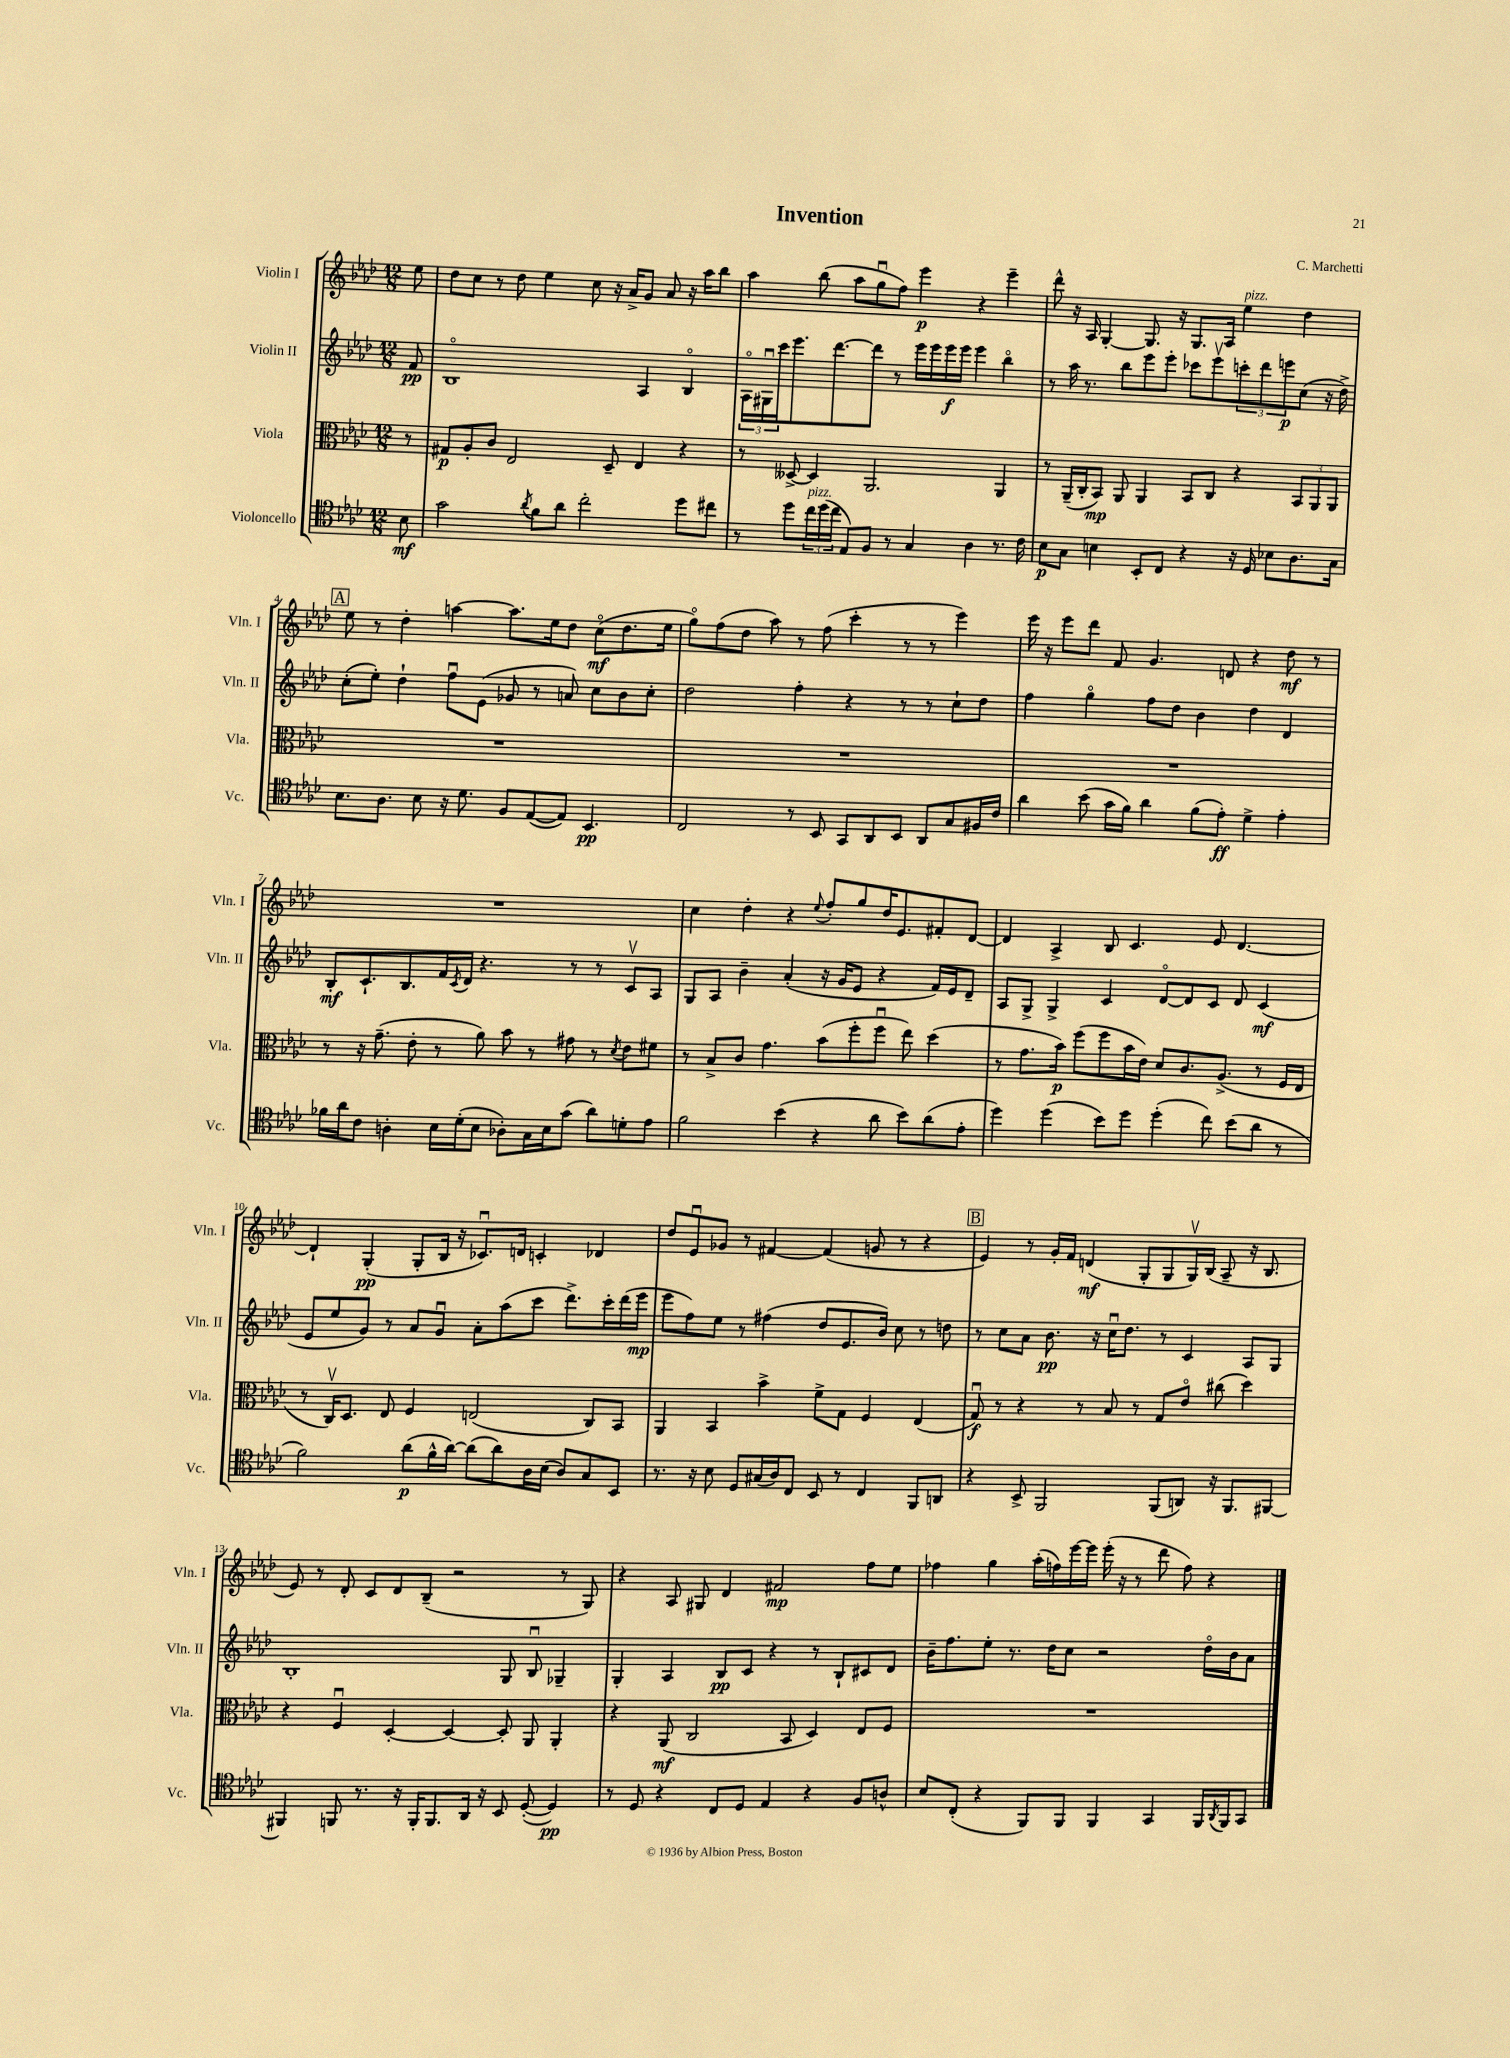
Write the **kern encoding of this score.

**kern	**kern	**kern	**kern
*staff4	*staff3	*staff2	*staff1
*clefC4	*clefC3	*clefG2	*clefG2
*k[b-e-a-d-]	*k[b-e-a-d-]	*k[b-e-a-d-]	*k[b-e-a-d-]
*M12/8	*M12/8	*M12/8	*M12/8
8B-\	8r	8f/	8ee-\
=	=	=	=
2g\	8G#/L	1B-o	8dd-\L
.	8A-'/	.	8cc\J
.	8c/J	.	8r
.	2E-/	.	8dd-\
8qa-/	.	.	.
8f\L	.	.	4ee-\
8a-\J	.	.	.
2cc'\	.	.	8cc\
.	8D-~/	.	16r
.	.	.	16a-^/LK
.	4E-/	4A-/	8g/J
.	.	.	8a-/
8dd-\L	4r	4B-o/	16r
.	.	.	16aa-\LK
8cc#\J	.	.	8bb-\J
=	=	=	=
8r	8r	24A-o\LL	4aa-\
.	.	24G#u\	.
.	.	24ccc\J	.
8dd-\L	[8D--^/	8.eee-\	.
24cc\L	4D--/]	.	(8bb-\
(24dd-\	.	.	.
.	.	[8.ddd-\	.
24cc\JJ	.	.	.
8E-/L)	.	.	8aa-\L
8F/J	2.AA-/	8ddd-\]J	8ggu\
8r	.	8r	8ff\J)
4G/	.	16eee-\LL	4eee-\
.	.	16eee-\	.
.	.	16eee-\	.
.	.	16eee-\JJ	.
4A-\	.	4eee-\	4r
8.r	4AA-/	4bb-o\	4eee-~\
16c\	.	.	.
=	=	=	=
8B-\L	8r	8r	8ddd-^^\
8G\J	(16AA-~/LL	16aa-\	16r
.	16C'/J	8.r	16A-/
4B\	8BB-/J)	.	[4G'/
.	8AA-/	8bb-\L	.
8BB-'/L	4AA-/	8eee-\	8.G/]
8C/J	.	8eee-'\J	.
.	.	.	16r
4r	8BB-/L	8ccc-\L	8.G/L
.	8C/J	8eee-v\	.
.	.	.	16A-/Jk
16r	4r	12ccc'\	4ee-\
16D-/	.	.	.
.	.	12ddd-\	.
8B-\L	.	.	.
.	.	12eee\	.
8.A-\	12BB-/L	(8cc\J	4dd-\
.	12AA-/	.	.
.	.	16r	.
.	12AA-/J	.	.
16G\Jk	.	16dd-^\)	.
=	=	=	=
8.B-\L	1.r	(8cc'\L	8ee-\
.	.	8ee-'\J)	8r
8.A-\J	.	.	.
.	.	4dd-`\	4dd-'\
8B-\	.	.	.
16r	.	8ffu\L	[4aa\
8.d-\	.	.	.
.	.	(8e-\J	.
8F/L	.	8g-/	8.aa\]L
([8E-/	.	8r	.
.	.	.	16ee-\k
8E-/]J)	.	8a/)	8dd-\J
4.BB-/	.	8cc\L	(8cco\L
.	.	8b-\	8.dd-\
.	.	8cc'\J	.
.	.	.	16ee-\Jk
=	=	=	=
2C/	1.r	2dd-\	8ggo\L)
.	.	.	(8ff\
.	.	.	8dd-\J
.	.	.	8aa-\)
8r	.	4ff'\	8r
8BB-/	.	.	(8ff\
8GG/L	.	4r	4ccc'\
8AA-/	.	.	.
8BB-/J	.	8r	8r
8AA-/L	.	8r	8r
8G/	.	8cc`\L	4eee-\)
16F#/L	.	8dd-\J	.
16c/JJ	.	.	.
=	=	=	=
4a-\	1.r	4ff\	16eee-\
.	.	.	16r
.	.	.	8eee-\L
(8b-\	.	4ggo\	8ddd-\J
16g\LL	.	.	8f/
16f\JJ)	.	.	.
4a-\	.	8ff\L	4.g/
.	.	8dd-\J	.
(8f\L	.	4b-\	.
8e-'\J)	.	.	8d/
4d-^\	.	4dd-\	4r
4e-'\	.	4d-/	8dd-\
.	.	.	8r
=	=	=	=
16f-\LL	8r	8B-'/L	1.r
16a-\J	.	.	.
8c\J	16r	8.c`/	.
.	(8.g~\	.	.
4A'\	.	.	.
.	.	8.B-/	.
.	8e-'\	.	.
16B-\LL	8r	16f/L	.
.	.	8qc/	.
(16d-'\J	.	16d-/JJ	.
8B-\J	8a-\)	4.r	.
8A-'\L)	8b-\	.	.
16G\L	8r	.	.
16B-\J	.	.	.
(8g\J	8g#\	8r	.
8a-\L)	8r	8r	.
.	8qd-/	.	.
8d'\	8e-\L	8cv/L	.
8e-\J	8f#\J	8A-/J	.
=	=	=	=
2f\	8r	8G/L	4cc\
.	8B-^/L	8A-/J	.
.	8c/J	4b-~\	4dd-'\
.	4.g\	.	.
(4b-\	.	(4a-'/	4r
.	.	.	8qqee-/
4r	(8b-\L	16r	8ff'/L
.	.	16g/LK	.
.	8ff'\	8e-/J	8gg/
8a-\	8ffu\J	4r	16dd-/K
.	.	.	8.e-/
8b-\L)	8ee-\)	.	.
(8a-\	(4dd-\	16f/LL)	8f#'/
.	.	16e-/J	.
8e-'\J	.	8d-~/J	[8d-/J
=	=	=	=
4dd-\)	8r	8A-/L	4d-/]
.	8.g\L	8G^/J	.
(4dd-\	.	4G^/	4A-^/
.	16b-\Jk)	.	.
.	(8ff\L	.	.
8b-\L)	8ff\	4c/	8B-/
8dd-\J	16b-\L	.	4.c/
.	16e-\JJ)	.	.
(4dd-'\	8d-/L	[8d-o/L	.
.	8.c/	8d-/]	.
8cc\)	.	8c/J	8e-/
.	(8.A-^/J	.	.
(8b-\L	.	8d-/	[4.d-/
8a-\J	8r	(4c/	.
8r	16F/LL	.	.
.	16E-/JJ	.	.
=	=	=	=
2f\)	8r	8e-/L	4d-`/]
.	16Cv/LK)	8ee-/	.
.	8.D-/J	.	.
.	.	8g/J)	(4G'/
.	8E-/	8r	.
(8a-\L	4F/	8a-/L	8G'/L
16f^^\L	.	8gu/J	16B-/Jk
[16a-\JJ)	.	.	16r
(8a-\]L	(2E/	8a-'\L	8.c-u/L)
8a-\)	.	(8aa-\	.
.	.	.	16d/Jk
16A-\L	.	8ccc\J	4c'/
(16B-\JJ	.	.	.
8A-/L)	.	8.ddd-^\L)	.
8G/	8C/L)	.	4d-/
.	.	16ccc'\L	.
8BB-/J	8BB-/J	(16ddd-\	.
.	.	16eee-\JJ	.
=	=	=	=
8.r	4AA-/	8eee-\L	8dd-/L
.	.	8ff\)	8e-u/
16r	.	.	.
8B-\	4BB-/	8ee-\J	8g-/J
8D-/L	.	8r	8r
(16G#/L	4b-^\	(4ff#\	[4f#/
16A-/J)	.	.	.
8C/J	.	.	.
8BB-/	8f^\L	8dd-/L	(4f#/]
8r	8G\J	8.e-/	.
4C/	4F/	.	8g/
.	.	16b-/Jk)	.
.	.	8cc\	8r
8FF/L	(4E-/	8r	4r
8AA/J	.	8dd\	.
=	=	=	=
4r	8Gu/)	8r	4e-/)
.	8r	8cc\L	.
8BB-^/	4r	8a-\J	8r
2FF/	.	8.b-\	16g'/LL
.	.	.	16f/JJ
.	8r	.	(4d/
.	.	16r	.
.	8B-/	16ccu\LK	.
.	.	8.dd-\J	.
.	8r	.	8G'/L
(8FF/L	8G/L	8r	8G/
8AA/J)	8e-o/J	4c/	16Gv/L)
.	.	.	(16B-/JJ
16r	(8cc#\	.	8A-~/
8.FF/L	.	.	.
.	4dd-\)	8A-/L	16r
.	.	.	8.B-/
[8FF#/J	.	8G/J	.
=	=	=	=
4FF#/]	4r	1B-'	8e-/)
.	.	.	8r
8FF/	4Fu/	.	8d-'/
8.r	.	.	8c/L
.	[4D-'/	.	8d-/
16r	.	.	.
16FF'/LK	.	.	(8B-~/J
8.FF/	.	.	.
.	4D-/_	.	2r
16AA-/Jk	.	.	.
16r	.	.	.
8BB-/	8D-'/]	8G/	.
([8D-'/	8AA-/	8B-u/	.
4D-/])	4AA-'/	4G-~/	8r
.	.	.	8G/)
=	=	=	=
8r	4r	4G'/	4r
8D-/	.	.	.
4r	(8AA-/	4A-/	8A-/
.	2C/	.	8G#/
8C/L	.	8B-/L	4d-/
8D-/J	.	8c/J	.
4E-/	.	4r	2f#/
.	8BB-/	.	.
4r	4D-/)	8r	.
.	.	8B-`/L	.
8F/L	8E-/L	8c#/	8ff\L
8A^^/J	8F/J	8d-/J	8ee-\J
=	=	=	=
8B-/L	1.r	16b-~\LK	4ff-\
.	.	8.ff\	.
(8C'/J	.	.	.
4r	.	8ee-'\J	4gg\
.	.	8.r	.
8FF/L)	.	.	(16aa-'\LL
.	.	16dd-\LK	16ff\)
8FF/J	.	8cc\J	[16eee-\
.	.	.	16eee-\]JJ
4FF/	.	2r	(16eee-'\
.	.	.	16r
.	.	.	8r
4GG/	.	.	8ddd-\
.	.	.	8ff\)
16FF/LL	.	16dd-o\LL	4r
8qAA-/	.	.	.
16FF/J	.	16b-\J	.
8GG/J	.	8a-\J	.
==	==	==	==
*-	*-	*-	*-
